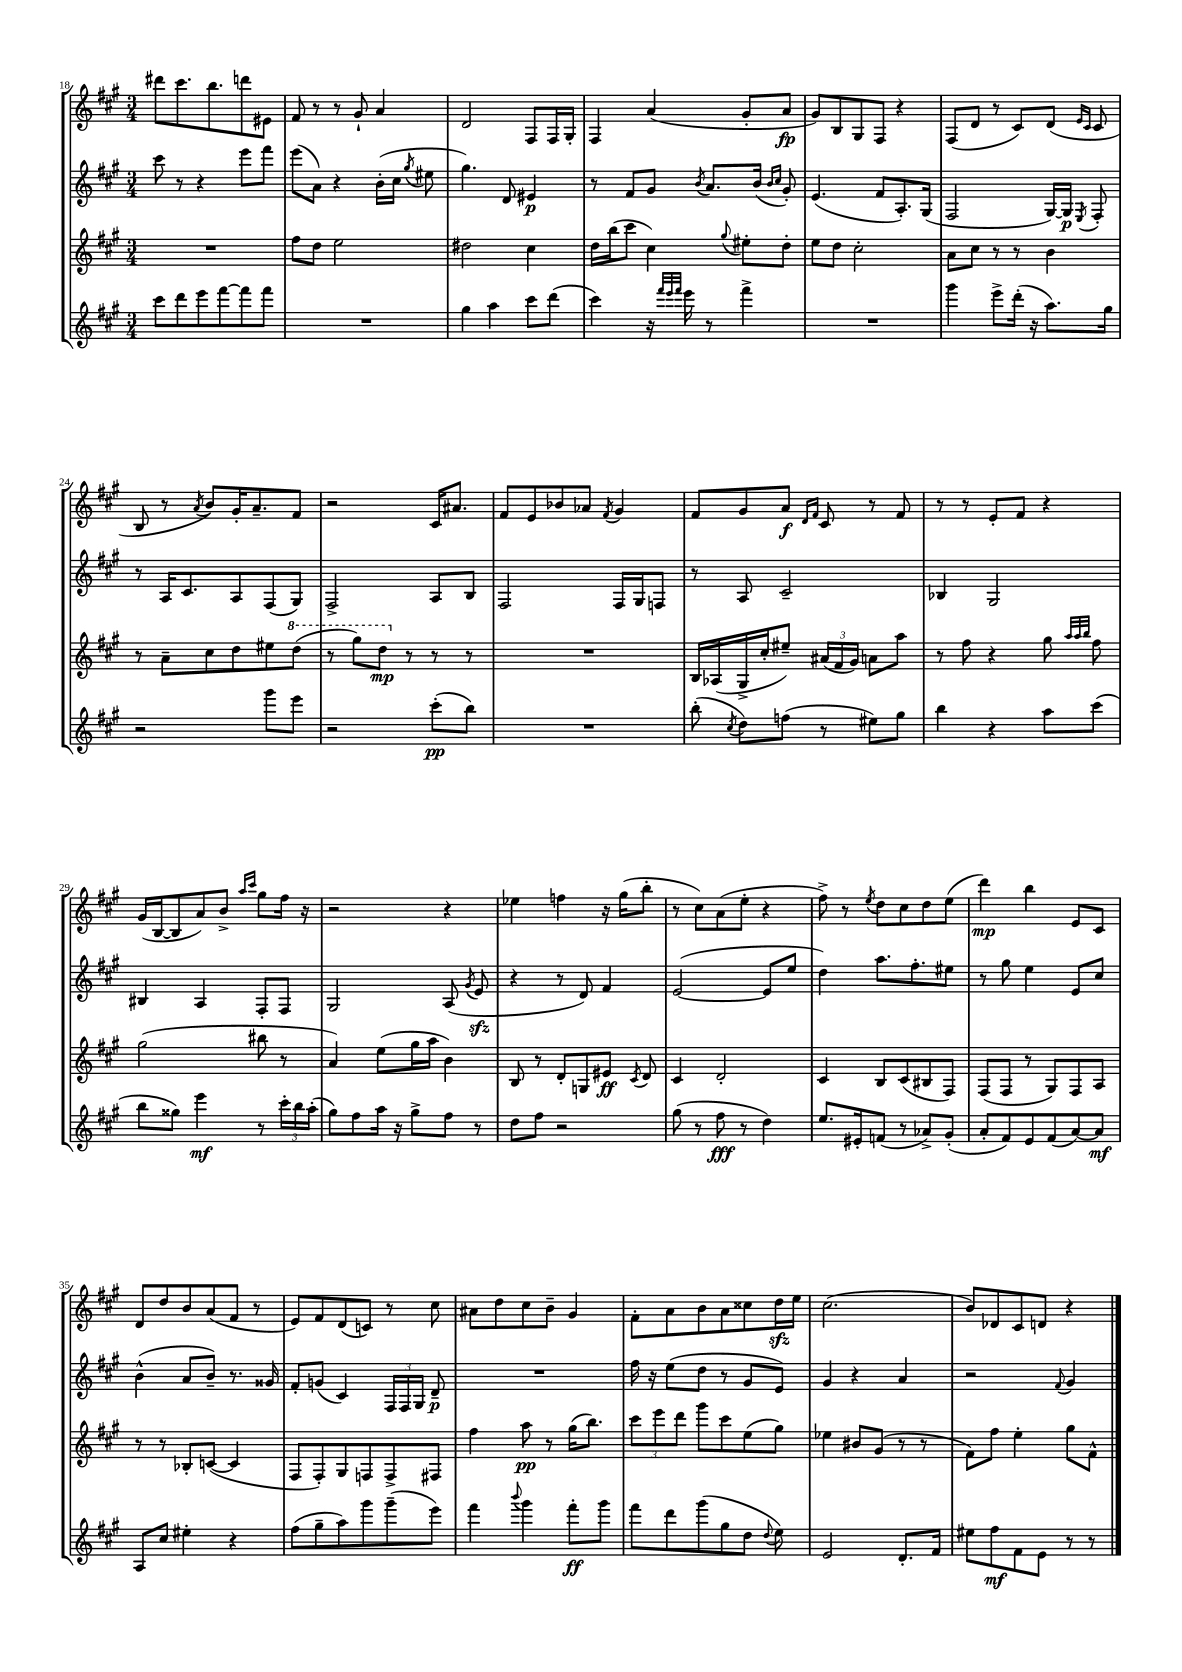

**kern	**kern	**kern	**kern
*staff4	*staff3	*staff2	*staff1
*clefG2	*clefG2	*clefG2	*clefG2
*k[f#c#g#]	*k[f#c#g#]	*k[f#c#g#]	*k[f#c#g#]
*M3/4	*M3/4	*M3/4	*M3/4
8ccc#	2.r	8ccc#	8ddd#
8ddd	.	8r	8.ccc#
8eee	.	4r	.
.	.	.	8.bb
[8fff#	.	.	.
8fff#]	.	8eee	8ddd
8fff#	.	8fff#	8e#
=	=	=	=
2.r	8ff#	(8eee	8f#
.	8dd	8a)	8r
.	2ee	4r	8r
.	.	.	8g#`
.	.	(16b'	4a
.	.	16cc#	.
.	.	8qgg#	.
.	.	8ee#	.
=	=	=	=
4gg#	2dd#	4.gg#)	2d
4aa	.	.	.
.	.	8d	.
8ccc#	4cc#	4e#	8F#
(8ddd	.	.	16F#
.	.	.	16G#'
=	=	=	=
4ccc#)	16dd	8r	4F#
.	(16bb	.	.
.	8ccc#	8f#	.
16r	4cc#)	8g#	(4a
32qqfff#	.	.	.
32qqeee	.	.	.
32qqfff#	.	.	.
16eee	.	.	.
.	.	8qb	.
8r	.	8.a	.
.	8qqgg#	.	.
4fff#^	8ee#'	.	8g#'
.	.	(16b	.
.	.	16qqb	.
.	.	16qqcc#	.
.	8dd'	8g#')	8a
=	=	=	=
2.r	8ee	(4.e	8g#)
.	8dd	.	8B
.	2cc#'	.	8G#
.	.	8f#	8F#
.	.	8.A')	4r
.	.	(16G#	.
=	=	=	=
4ggg#	8a	2F#	(8F#
.	8cc#	.	8d
8eee^	8r	.	8r
(16ddd'	8r	.	8c#)
16r	.	.	.
8.aa)	4b	[16G#)	(8d
.	.	16G#]	.
.	.	.	16qqe
.	.	8qE	16qqc#
.	.	8F#'	8c#
16gg#	.	.	.
=	=	=	=
2r	8r	8r	8B
.	8a~	16A	8r
.	.	8.c#	.
.	.	.	8qa
.	8cc#	.	8b)
.	8dd	8A	16g#'
.	.	.	8.a~
8ggg#	8ee#	(8F#	.
8eee	(8ddd	8G#)	8f#
=	=	=	=
2r	8r	2F#^	2r
.	8ggg#)	.	.
.	8ddd	.	.
.	8r	.	.
(8ccc#'	8r	8A	16c#
.	.	.	8.a#
8bb)	8r	8B	.
=	=	=	=
2.r	2.r	2F#	8f#
.	.	.	8e
.	.	.	8b-
.	.	.	8a-
.	.	.	8qf#
.	.	16F#	4g#
.	.	16G#	.
.	.	8F	.
=	=	=	=
(8bb'	16B	8r	8f#
.	(16A-	.	.
8qcc#	.	.	.
8dd)	16G#^	8A	8g#
.	16cc#'	.	.
(8ff	8ee#~)	2c#~	8a
.	.	.	16qqd
.	.	.	16qqf#
8r	(24a#	.	8c#
.	24f#	.	.
.	24g#)	.	.
8ee#)	8a	.	8r
8gg#	8aa	.	8f#
=	=	=	=
4bb	8r	4B-	8r
.	8ff#	.	8r
4r	4r	2G#	8e'
.	.	.	8f#
8aa	8gg#	.	4r
.	32qqaa	.	.
.	32qqaa	.	.
.	32qqbb	.	.
(8ccc#	8ff#	.	.
=	=	=	=
8bb	(2gg#	4B#	(16g#
.	.	.	[16B
8gg##)	.	.	8B]
4eee	.	4A	8a)
.	.	.	8b^
.	.	.	16qqaa
.	.	.	16qqccc#
8r	8bb#	8F#'	8gg#
24ccc#'	8r	8F#	16ff#
24bb	.	.	.
.	.	.	16r
(24aa'	.	.	.
=	=	=	=
8gg#)	4a)	2G#	2r
8ff#	.	.	.
16aa	(8ee	.	.
16r	.	.	.
8gg#^	16gg#	.	.
.	16aa	.	.
8ff#	4b)	(8A	4r
.	.	8qg#	.
8r	.	8e	.
=	=	=	=
8dd	8B	4r	4ee-
8ff#	8r	.	.
2r	8d'	8r	4ff
.	8G	8d)	.
.	8e#	4f#	16r
.	.	.	(16gg#
.	8qc#	.	.
.	8d	.	8bb'
=	=	=	=
(8gg#	4c#	([2e	8r
8r	.	.	8cc#)
8ff#	2d'	.	(8a
8r	.	.	8ee'
4dd)	.	8e]	4r
.	.	8ee	.
=	=	=	=
8.ee	4c#	4dd)	8ff#^)
.	.	.	8r
16e#'	.	.	.
.	.	.	8qee
(8f	8B	8.aa	8dd
8r	(8c#	.	8cc#
.	.	8.ff#'	.
8a-^)	8B#	.	8dd
(8g#'	8F#)	8ee#	(8ee
=	=	=	=
8a'	(8F#	8r	4ddd)
8f#)	8F#	8gg#	.
8e	8r	4ee	4bb
(8f#	8G#)	.	.
[8a)	8F#	8e	8e
8a]	8A	8cc#	8c#
=	=	=	=
8A	8r	(4b^^	8d
8cc#	8r	.	8dd
4ee#'	8B-'	8a	8b
.	([8c	8b~)	(8a
4r	4c]	8.r	8f#
.	.	.	8r
.	.	16g##	.
=	=	=	=
(8ff#	8F#	8f#'	8e)
8gg#~	8F#')	(8g	8f#
8aa)	8G#	4c#)	(8d
8ggg#	8F	.	8c)
(8ggg#~	8F^	24F#	8r
.	.	24F#	.
.	.	24G#	.
8eee)	8F#	8d~	8cc#
=	=	=	=
4fff#	4ff#	2.r	8a#
.	.	.	8dd
8qqbbb	.	.	.
4ggg#	8aa	.	8cc#
.	8r	.	8b~
8fff#'	(16gg#	.	4g#
.	8.bb)	.	.
8ggg#	.	.	.
=	=	=	=
8fff#	12ccc#	16ff#	8f#'
.	.	16r	.
.	12eee	.	.
8ddd	.	(8ee	8a
.	12ddd	.	.
(8ggg#	8ggg#	8dd	8b
8gg#	8ccc#	8r	8a
8dd	(8ee	8g#	8cc##
8qqdd	.	.	.
8ee)	8gg#)	8e)	16dd
.	.	.	16ee
=	=	=	=
2e	4ee-	4g#	(2.cc#
.	8b#	4r	.
.	(8g#	.	.
8.d'	8r	4a	.
.	8r	.	.
16f#	.	.	.
=	=	=	=
8ee#	8f#)	2r	8b)
8ff#	8ff#	.	8d-
8f#	4ee'	.	8c#
8e	.	.	8d
.	.	8qqf#	.
8r	8gg#	4g#	4r
8r	8f#^^	.	.
==	==	==	==
*-	*-	*-	*-
